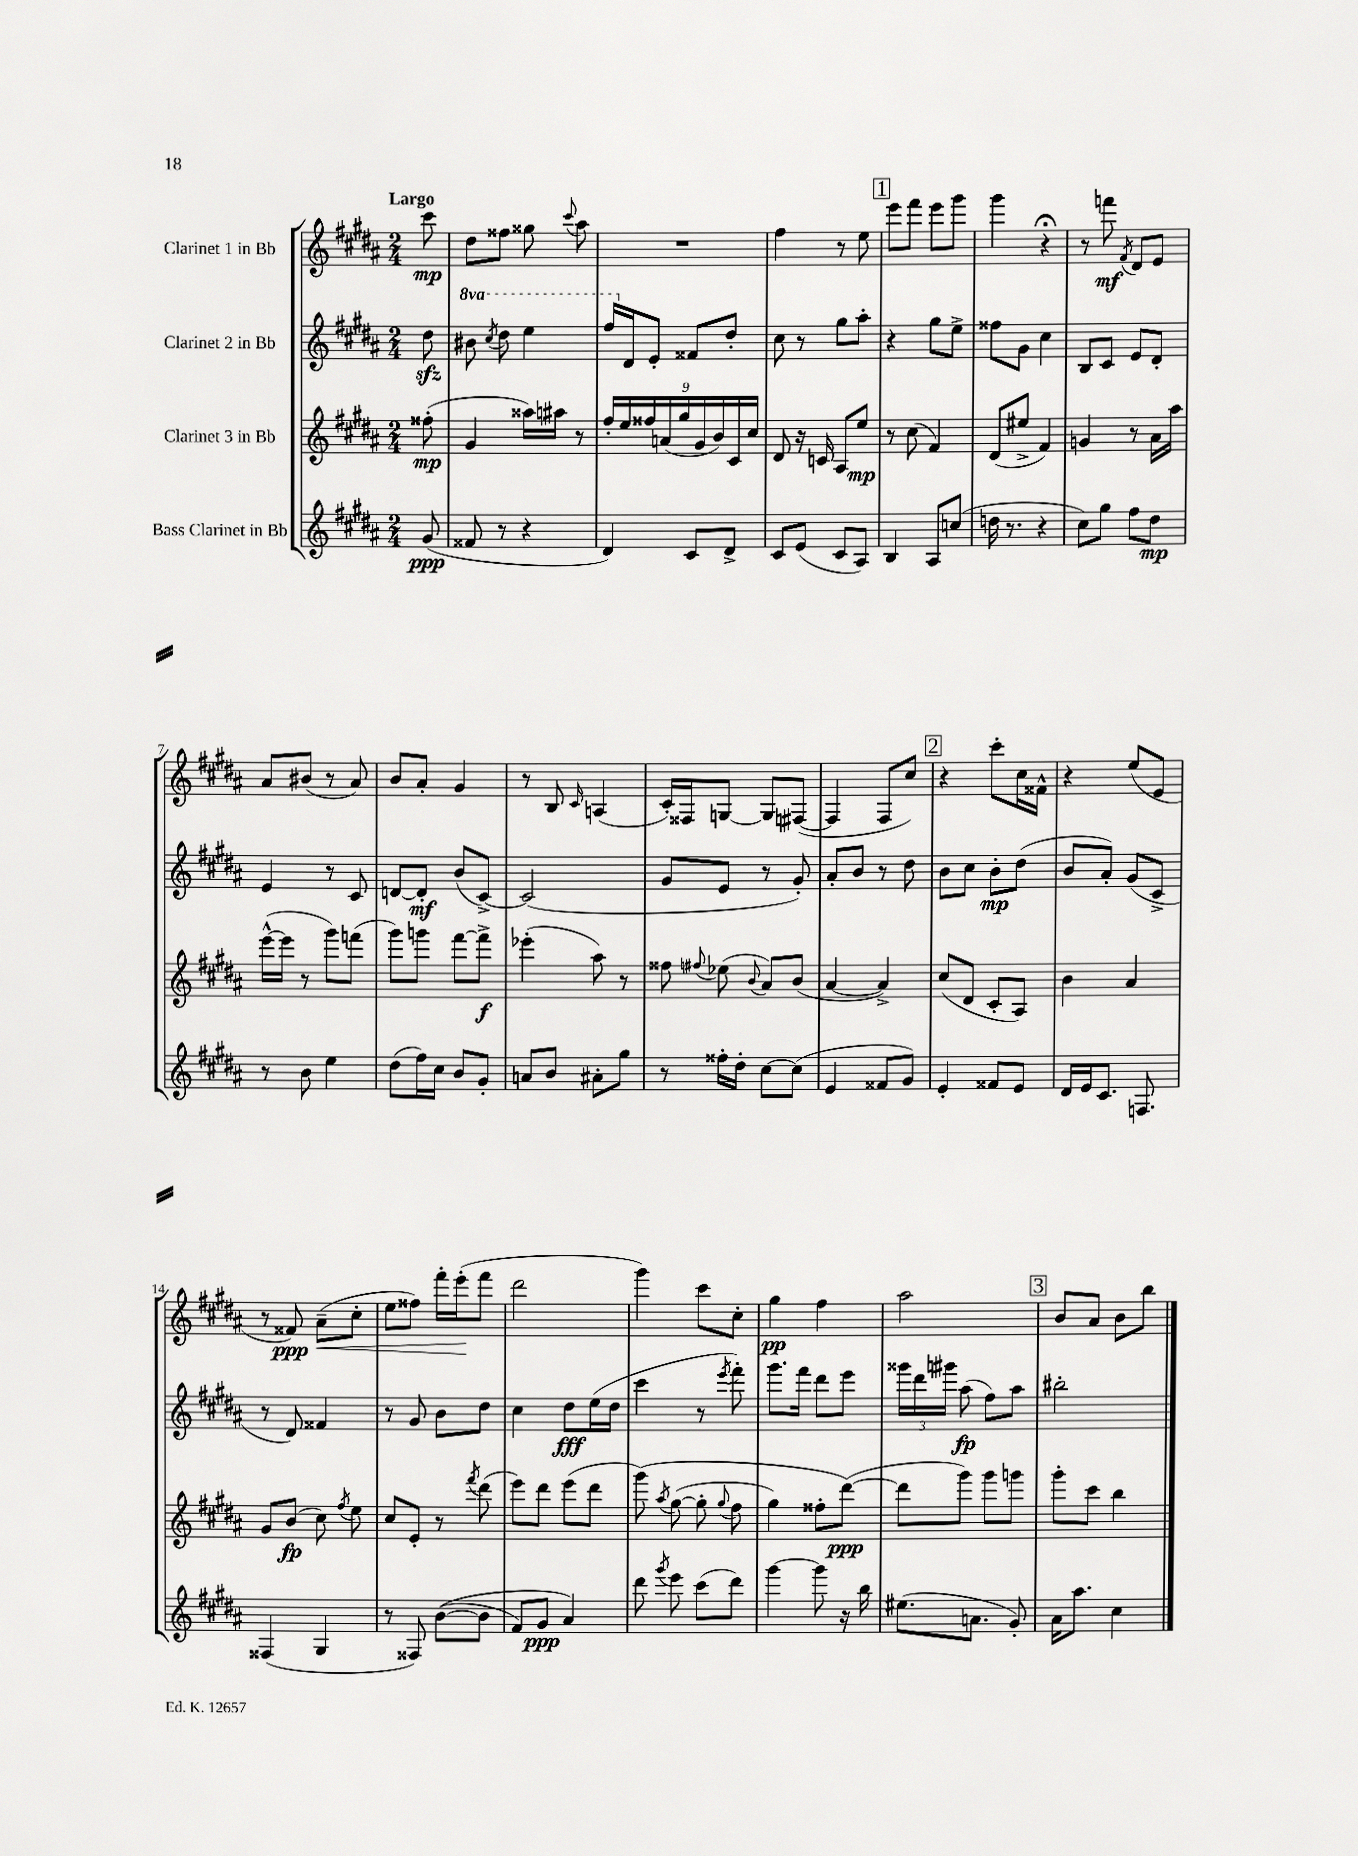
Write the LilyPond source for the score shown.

<<
\new StaffGroup <<
\new Staff = "s0" \with { instrumentName = "Clarinet 1 in Bb" } {
    \clef treble \key b \major \numericTimeSignature \time 2/4 \partial 8 \tempo "Largo"
    \autoBeamOff cis'''8\mp |
    dis''8[ fisis''8] gisis''8 \appoggiatura { cis'''8 } ais''8 |
    R2 |
    fis''4 r8 e''8 |
    \mark \markup { \box "1" } e'''8[ fis'''8] e'''8[ gis'''8] |
    gis'''4 r4\fermata |
    r8 f'''8\mf \acciaccatura { fis'8 } dis'8[ e'8] |
    ais'8[ bis'8]( r8 ais'8) |
    b'8[ ais'8]-. gis'4 |
    r8 b8 \grace { cis'16 } a4( |
    cis'16[-.) fisis16 g8]~ g8[ fis8]~( |
    fis4 fis8[ cis''8]) |
    \mark \markup { \box "2" } r4 cis'''8[-. cis''16 fisis'16]-^ |
    r4 e''8[( e'8] |
    r8 fisis'8\ppp) ais'8[--\<( cis''8]-. |
    e''8[ fisis''8]) fis'''16[-. e'''16-.\!( fis'''8] |
    dis'''2 |
    gis'''4) cis'''8[ cis''8]-. |
    gis''4\pp fis''4 |
    ais''2 |
    \mark \markup { \box "3" } b'8[ ais'8] b'8[ b''8] \bar "|." |
}
\new Staff = "s1" \with { instrumentName = "Clarinet 2 in Bb" } {
    \clef treble \key b \major \numericTimeSignature \time 2/4 \set Staff.ottavationMarkups = #ottavation-simple-ordinals \partial 8
    \autoBeamOff dis''8\sfz |
    \ottava #1 bis''8 \acciaccatura { cis'''8 } dis'''8 e'''4 |
    fis'''16[ \ottava #0 dis'16 e'8]-. fisis'8[ dis''8]-. |
    cis''8 r8 gis''8[ ais''8]-. |
    \mark \markup { \box "1" } r4 gis''8[ e''8]-> |
    fisis''8[ gis'8] cis''4 |
    b8[ cis'8] e'8[ dis'8]-. |
    e'4 r8 cis'8 |
    d'8[~ d'8]-.\mf b'8[( cis'8]~->) |
    cis'2( |
    gis'8[ e'8] r8 gis'8-.) |
    ais'8[-. b'8] r8 dis''8 |
    \mark \markup { \box "2" } b'8[ cis''8] b'8[-.\mp dis''8]( |
    b'8[ ais'8]-.) gis'8[( cis'8]-> |
    r8 dis'8) fisis'4 |
    r8 gis'8 b'8[ dis''8] |
    cis''4 dis''8[\fff e''16( dis''16] |
    cis'''4 r8 \acciaccatura { e'''8 } fis'''8-.) |
    gis'''8.[ fis'''16] dis'''8[ e'''8] |
    \tuplet 3/2 { gisis'''16[ dis'''16 gis'''16] } ais''8\fp( fis''8[) ais''8] |
    \mark \markup { \box "3" } bis''2-. \bar "|." |
}
\new Staff = "s2" \with { instrumentName = "Clarinet 3 in Bb" } {
    \clef treble \key b \major \numericTimeSignature \time 2/4 \partial 8
    \autoBeamOff fisis''8-.\mp( |
    gis'4 aisis''16[) ais''16] r8 |
    \tuplet 9/8 { fis''16[-. e''16 fisis''16 a'16( gis''16 gis'16 b'16) cis'16 cis''16] } |
    dis'8 r16 c'16 ais8[ e''8]\mp |
    \mark \markup { \box "1" } r8 cis''8( fis'4) |
    dis'8[( eis''8]-> fis'4) |
    g'4 r8 ais'16[ ais''16] |
    e'''16[~-^( e'''16] r8 gis'''8[) f'''8]( |
    gis'''8[) g'''8] fis'''8[~ fis'''8]->\f |
    ees'''4-.( ais''8) r8 |
    fisis''8 \appoggiatura { fis''8 } ees''8( \appoggiatura { b'8 } ais'8[) b'8]( |
    ais'4~ ais'4->) |
    \mark \markup { \box "2" } cis''8[( dis'8] cis'8[-. ais8]) |
    b'4 ais'4 |
    gis'8[ b'8]\fp( cis''8) \acciaccatura { fis''8 } e''8 |
    cis''8[ e'8]-. r8 \acciaccatura { fis'''8 } dis'''8( |
    e'''8[) dis'''8] e'''8[( dis'''8] |
    gis'''8)\( \acciaccatura { ais''8 } gis''8~( gis''8-. \appoggiatura { gis''8 } fis''8 |
    gis''4) fisis''8[-. dis'''8]~\ppp(\) |
    dis'''8[ gis'''8]) gis'''8[ g'''8] |
    \mark \markup { \box "3" } gis'''8[-. cis'''8] b''4 \bar "|." |
}
\new Staff = "s3" \with { instrumentName = "Bass Clarinet in Bb" } {
    \clef treble \key b \major \numericTimeSignature \time 2/4 \partial 8
    \autoBeamOff gis'8\ppp( |
    fisis'8 r8 r4 |
    dis'4) cis'8[ dis'8]-> |
    cis'8[ e'8]( cis'8[ ais8]) |
    \mark \markup { \box "1" } b4 ais8[ c''8]( |
    d''16 r8. r4 |
    cis''8[) gis''8] fis''8[ dis''8]\mp |
    r8 b'8 e''4 |
    dis''8[( fis''16) cis''16] b'8[ gis'8]-. |
    a'8[ b'8] ais'8[-. gis''8] |
    r8 fisis''16[-. dis''16]-. cis''8[~ cis''8]( |
    e'4 fisis'8[ gis'8]) |
    \mark \markup { \box "2" } e'4-. fisis'8[ e'8] |
    dis'16[ e'16 cis'8.] f8. |
    fisis4( gis4 |
    r8 fisis8) b'8[~(\( b'8] |
    fis'8[) gis'8]\ppp ais'4\) |
    dis'''8 \acciaccatura { gis'''8 } e'''8 cis'''8[( dis'''8]) |
    gis'''4~ gis'''8 r16 b''16 |
    eis''8.[( a'8.] gis'8-.) |
    \mark \markup { \box "3" } ais'16[ ais''8.] cis''4 \bar "|." |
}
>>
>>
